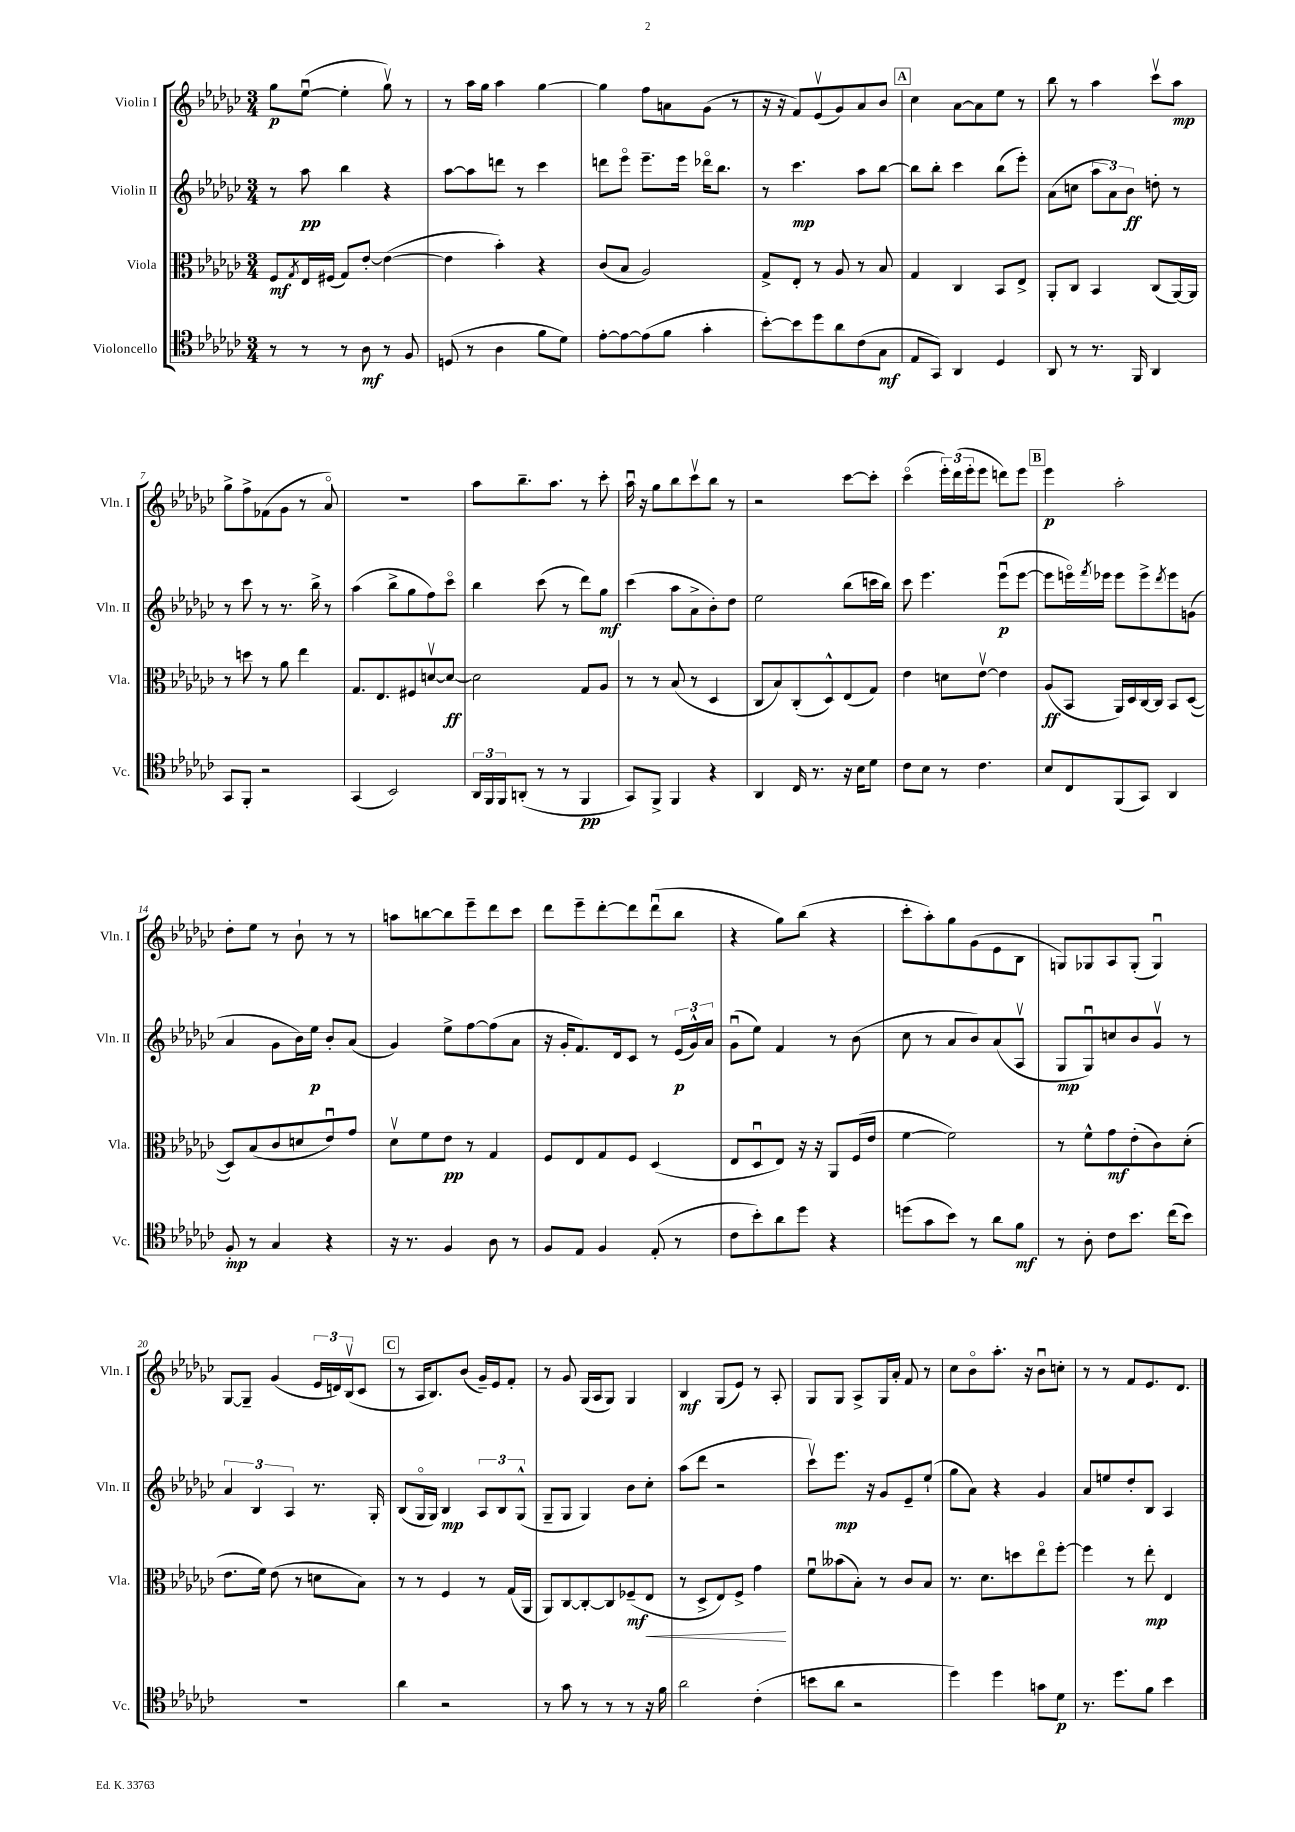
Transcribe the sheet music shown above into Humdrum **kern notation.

**kern	**kern	**kern	**kern
*staff4	*staff3	*staff2	*staff1
*clefC4	*clefC3	*clefG2	*clefG2
*k[b-e-a-d-g-c-]	*k[b-e-a-d-g-c-]	*k[b-e-a-d-g-c-]	*k[b-e-a-d-g-c-]
*M3/4	*M3/4	*M3/4	*M3/4
8r	8F	8r	8gg-
.	8qG-	.	.
8r	16E-	8aa-	([8ee-u
.	(16F#	.	.
8r	8G-)	4bb-	4ee-']
8A-	[8e-'	.	.
8r	(4e-_	4r	8gg-v)
8F	.	.	8r
=	=	=	=
(8D	4e-]	[8aa-	8r
8r	.	8aa-]	16aa-
.	.	.	16gg-
4A-	4b-')	8ddd	4aa-
.	.	8r	.
8f	4r	4ccc-	[4gg-
8d-)	.	.	.
=	=	=	=
[8e-'	(8c-	8ddd	4gg-]
8e-_	8B-	8eee-o	.
(8e-]	2A-)	8.eee-~	8ff
8f	.	.	8a
.	.	16eee-	.
4g-'	.	16ddd-o	(8g-
.	.	8.bb-	.
.	.	.	8r
=	=	=	=
[8b-')	8G-^	8r	16r
.	.	.	16r
8b-]	8E-'	4.ccc-	8f)
8dd-	8r	.	(8e-v
8a-	8A-	.	8g-)
(8c-	8r	8aa-	8a-
8G-	8B-	[8bb-	8b-
=	=	=	=
8E-	4G-	8bb-]	4cc-
8GG-)	.	8bb-'	.
4AA-	4C-	4ccc-	[8a-
.	.	.	8a-]
4D-	8BB-	(8bb-	8ee-
.	8E-^	8eee-')	8r
=	=	=	=
8AA-	8AA-'	(8a-	8bb-
8r	8C-	8cc	8r
8.r	4BB-	12aa-	4aa-
.	.	12a-)	.
.	.	12b-	.
16FF	.	.	.
4AA-	(8C-	8dd'	8ccc-v
.	[16AA-)	8r	8aa-
.	16AA-]	.	.
=	=	=	=
8GG-	8r	8r	8gg-^
8FF'	8dd	8ccc-	8ff^
2r	8r	8r	(8f-
.	8a-	8.r	8g-
.	4ee-	.	8r
.	.	16bb-^	.
.	.	8r	8a-o)
=	=	=	=
(4GG-	8.G-	(4aa-	2.r
.	8.E-	.	.
2BB-)	.	8bb-^	.
.	8F#	8gg-	.
.	[8dv	8ff)	.
.	8d_	8ccc-o	.
=	=	=	=
24AA-	2d]	4bb-	8aa-
24FF	.	.	.
24FF	.	.	.
(8AA'	.	.	8.bb-~
8r	.	(8ccc-	.
.	.	.	8.aa-
8r	.	8r	.
4FF	8G-	8ddd-)	8r
.	8A-	8gg-	8ccc-'
=	=	=	=
8GG-)	8r	(4ccc-	16aa-u
.	.	.	16r
8FF^	8r	.	8gg-
4FF	(8B-	8aa-	8bb-
.	8r	8a-^	8ccc-v
4r	4D-	8b-')	8bb-
.	.	8dd-	8r
=	=	=	=
4AA-	8C-	2ee-	2r
.	8B-)	.	.
16C-	(8C-'	.	.
8.r	.	.	.
.	8D-^^)	.	.
16r	(8E-	(8bb-	[8ccc-
16B-	.	.	.
8d-	8G-)	16ccc	8ccc-']
.	.	16bb-)	.
=	=	=	=
8c-	4e-	8ccc-	(4ccc-o
8B-	.	4.eee-	.
8r	8d	.	24eee-')
.	.	.	(24ddd-
.	.	.	24eee-'
4.c-	[8e-v	.	8eee-
.	4e-]	(8eee-u	8ddd)
.	.	[8eee-	8eee-
=	=	=	=
8B-	(8A-	8eee-]	4eee-
8C-	8BB-	16eeeo)	.
.	.	8qfff	.
.	.	16eee-	.
(8FF	16AA-)	8eee-	2aa-'
.	16D-	.	.
8GG-)	[16C-	8eee-^	.
.	16C-]	.	.
.	.	8qddd-	.
4AA-	8BB-	8eee-	.
.	([8D-	(8g	.
=	=	=	=
8F'	8D-])	4a-	8dd-'
8r	(8B-	.	8ee-
4G-	8c-	8g-	8r
.	8d	16b-)	8b-`
.	.	16ee-	.
4r	8e-u)	8b-'	8r
.	8g-	(8a-	8r
=	=	=	=
16r	8d-v	4g-)	8aa
8.r	.	.	.
.	8f	.	[8bb
4F	8e-	8ee-^	8bb]
.	8r	[8ff	8eee-~
8A-	4G-	(8ff]	8ddd-
8r	.	8a-	8ccc-
=	=	=	=
8F	8F	16r	8ddd-
.	.	16g-'	.
8E-	8E-	8.f)	8eee-~
4F	8G-	.	[8ddd-'
.	.	16d-	.
.	8F	8c-	8ddd-]
(8E-'	(4D-	8r	(8ddd-u
8r	.	(24e-	8bb-
.	.	24g-^^)	.
.	.	24a-	.
=	=	=	=
8c-	8E-	(8g-u	4r
8b-')	8D-u	8ee-)	.
8a-	8E-)	4f	8gg-)
8dd-	16r	.	(8bb-
.	16r	.	.
4r	8AA-	8r	4r
.	(16F	(8b-	.
.	16e-	.	.
=	=	=	=
(8dd	[4f	8cc-	8ccc-'
8g-	.	8r	8aa-')
8b-)	2f])	8a-	8gg-
8r	.	8b-)	(8g-
8a-	.	(8a-	8e-
8f	.	8A-v	8B-
=	=	=	=
8r	8r	8G-	8G)
8A-'	8f^^	8G-u)	8G-
8c-	8g-	8cc	8A-
8.b-	(8e-'	8b-	(8G-'
.	8c-)	8g-v	4G-u)
(16cc-	.	.	.
8b-)	(8d-'	8r	.
=	=	=	=
2.r	8.e-	6a-	[8G-
.	.	.	8G-~]
.	.	6B-	.
.	16f)	.	.
.	(8e-	.	(4g-
.	.	6A-	.
.	8r	.	.
.	8d	8.r	24e-
.	.	.	24d)
.	.	.	(24B-v
.	8B-)	.	8c-
.	.	16G-'	.
=	=	=	=
4a-	8r	(8B-	8r
.	8r	16G-o	16A-
.	.	16G-)	8.B-)
2r	4F	4B-	.
.	.	.	(8b-
.	8r	12A-	16g-~)
.	.	.	16e-
.	.	12B-	.
.	(16G-	.	8f'
.	.	(12G-^^	.
.	16AA-	.	.
=	=	=	=
8r	8AA-)	8G-~	8r
8g-	[8C-	8G-	8g-
8r	8C-'_	4G-)	(16G-
.	.	.	16A-
8r	8C-]	.	8G-)
8r	(8F-~	8b-	4G-
16r	8E-	8cc-'	.
16f	.	.	.
=	=	=	=
2a-	8r	(8aa-	4B-
.	8D-^	8ddd-	.
.	8E-)	2r	(8G-
.	8F^	.	8e-)
(4c-'	4g-	.	8r
.	.	.	8A-'
=	=	=	=
8b	8fu	8ccc-v)	8G-
8a-	(8b--	8.eee-	8G-
2r	8B-')	.	8A-^
.	.	16r	.
.	8r	8g-	16G-
.	.	.	16a-'
.	8c-	8e-~	8f
.	8B-	(8ee-`	8r
=	=	=	=
4dd-)	8.r	8gg-	8cc-
.	.	8a-)	8b-o
.	8.d-	.	.
4dd-	.	4r	8.aa-'
.	8dd	.	.
.	.	.	16r
8g	8ee-o	4g-	8b-u
8d-	[8ff'	.	8cc'
=	=	=	=
8.r	4ff]	8a-	8r
.	.	8ee	8r
8.dd-	.	.	.
.	8r	8dd-'	8f
8f	8ee-'	8B-	8.e-
4b-	4E-	4A-	.
.	.	.	8.d-
==	==	==	==
*-	*-	*-	*-
